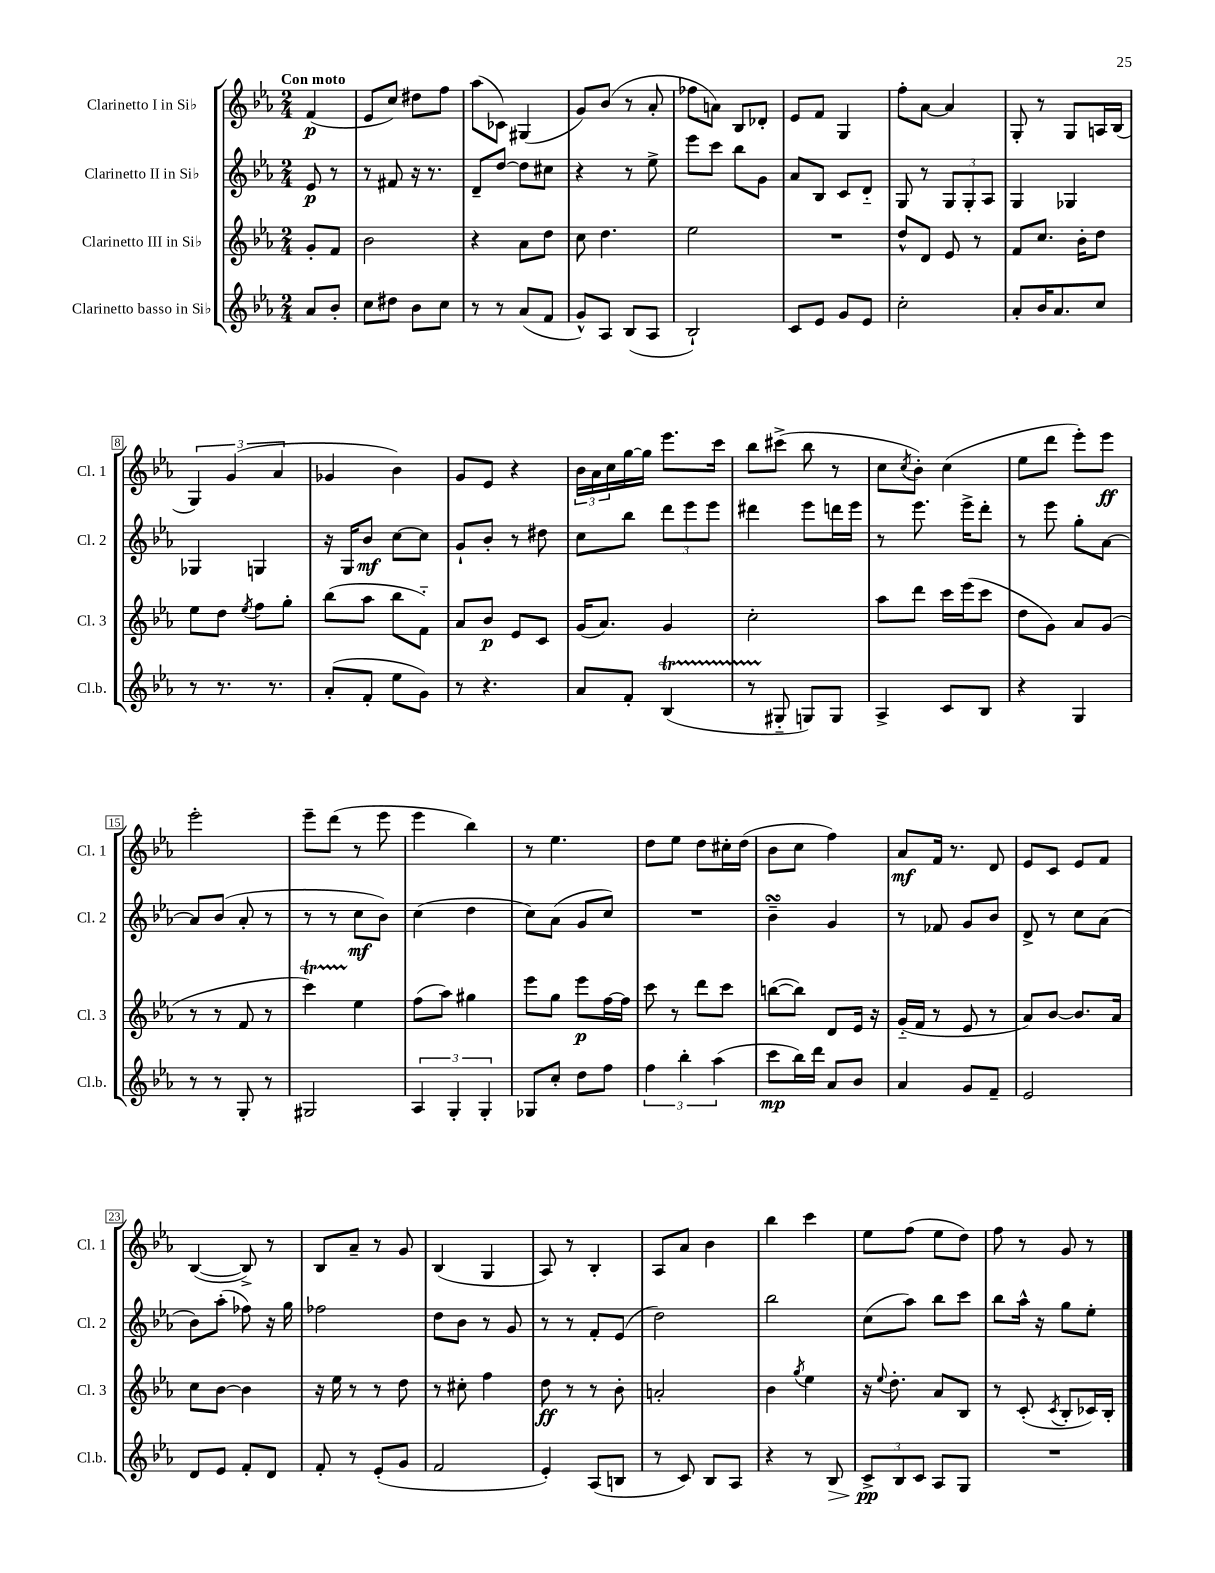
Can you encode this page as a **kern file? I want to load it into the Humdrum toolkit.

**kern	**dynam	**kern	**dynam	**kern	**dynam	**kern	**dynam
*part4	*part4	*part3	*part3	*part2	*part2	*part1	*part1
*staff4	*staff4	*staff3	*staff3	*staff2	*staff2	*staff1	*staff1
*I"Clarinetto basso in Si♭	*	*I"Clarinetto III in Si♭	*	*I"Clarinetto II in Si♭	*	*I"Clarinetto I in Si♭	*
*I'Cl.b.	*	*I'Cl. 3	*	*I'Cl. 2	*	*I'Cl. 1	*
*clefG2	*	*clefG2	*	*clefG2	*	*clefG2	*
*k[b-e-a-]	*	*k[b-e-a-]	*	*k[b-e-a-]	*	*k[b-e-a-]	*
*M2/4	*	*M2/4	*	*M2/4	*	*M2/4	*
=	=	=	=	=	=	=	=
!	!	!	!	!	!	!LO:TX:a:B:t=Con moto	!
8a-/L	.	8g'/L	.	8e-/	p	(4f/	p
8b-'/J	.	8f/J	.	8r	.	.	.
=1	=1	=1	=1	=1	=1	=1	=1
8cc\L	.	2b-\	.	8r	.	8e-/L	.
8dd#X\J	.	.	.	8f#X/	.	8cc/J)	.
8b-\L	.	.	.	16r	.	8dd#X\L	.
.	.	.	.	8.r	.	.	.
8cc\J	.	.	.	.	.	8ff\J	.
=2	=2	=2	=2	=2	=2	=2	=2
8r	.	4r	.	8d~/L	.	(8aa-\L	.
8r	.	.	.	[8dd/J	.	8c-X\J)	.
(8a-/L	.	8a-\L	.	8dd\L]	.	(4G#X/	.
8f/J	.	8dd\J	.	8cc#X\J	.	.	.
=3	=3	=3	=3	=3	=3	=3	=3
8g^^/L)	.	8cc\	.	4r	.	8g/L)	.
8A-/J	.	4.dd\	.	.	.	(8b-/J	.
(8B-/L	.	.	.	8r	.	8r	.
8A-/J	.	.	.	8ee-^\	.	8a-'/	.
=4	=4	=4	=4	=4	=4	=4	=4
2B-`/)	.	2ee-\	.	8eee-\L	.	8ff-X\L	.
.	.	.	.	8ccc\J	.	8an\J)	.
.	.	.	.	8bb-\L	.	8B-/L	.
.	.	.	.	8g\J	.	8d-X'/J	.
=5	=5	=5	=5	=5	=5	=5	=5
8c/L	.	2r	.	8a-/L	.	8e-/L	.
8e-/J	.	.	.	8B-/J	.	8f/J	.
8g/L	.	.	.	8c/L	.	4G/	.
8e-/J	.	.	.	8d/J	.	.	.
=6	=6	=6	=6	=6	=6	=6	=6
2cc'\	.	8dd^^/L	.	8G/	.	8ff'\L	.
.	.	8d/J	.	8r	.	[8a-\J	.
.	.	8e-/	.	12G/L	.	4a-/]	.
.	.	.	.	12G'/	.	.	.
.	.	8r	.	.	.	.	.
.	.	.	.	12A-/J	.	.	.
=7	=7	=7	=7	=7	=7	=7	=7
8a-'/L	.	8f/L	.	4G/	.	8G'/	.
16b-/K	.	8.cc/J	.	.	.	8r	.
8.a-/	.	.	.	.	.	.	.
.	.	.	.	4G-X/	.	8G/L	.
.	.	16b-'\KL	.	.	.	.	.
8cc/J	.	8dd\J	.	.	.	16An/L	.
.	.	.	.	.	.	(16B-/JJ	.
!!LO:LB:g=z
=8	=8	=8	=8	=8	=8	=8	=8
8r	.	8ee-\L	.	4G-X/	.	6G/)	.
8.r	.	8dd\J	.	.	.	.	.
.	.	.	.	.	.	(6g/	.
.	.	8qee-/	.	.	.	.	.
.	.	8ff\L	.	4Gn/	.	.	.
8.r	.	.	.	.	.	.	.
.	.	.	.	.	.	6a-/	.
.	.	8gg'\J	.	.	.	.	.
=9	=9	=9	=9	=9	=9	=9	=9
(8a-'/L	.	(8bb-\L	.	16r	.	4g-X/	.
.	.	.	.	16G/KL	.	.	.
8f'/J	.	8aa-\J	.	8b-/J	mf	.	.
8ee-\L	.	8bb-\L	.	[8cc\L	.	4b-\)	.
8g\J)	.	8f\J)	.	8cc\J]	.	.	.
=10	=10	=10	=10	=10	=10	=10	=10
8r	.	8a-/L	.	8g`/L	.	8g/L	.
4.r	.	8b-/J	p	8b-'/J	.	8e-/J	.
.	.	8e-/L	.	8r	.	4r	.
.	.	8c/J	.	8dd#X\	.	.	.
=11	=11	=11	=11	=11	=11	=11	=11
8a-/L	.	(16g/KL	.	8cc\L	.	24b-\LL	.
.	.	.	.	.	.	24a-\	.
.	.	8.a-/J)	.	.	.	.	.
.	.	.	.	.	.	24cc\	.
8f'/J	.	.	.	8bb-\J	.	[16gg\	.
.	.	.	.	.	.	16gg\JJ]	.
(4B-T/	.	4g/	.	12ddd\L	.	8.eee-\L	.
.	.	.	.	12eee-\	.	.	.
.	.	.	.	12eee-\J	.	.	.
.	.	.	.	.	.	16ccc\Jk	.
=12	=12	=12	=12	=12	=12	=12	=12
8r	.	2cc'\	.	4ddd#X\	.	8bb-\L	.
8G#X/	.	.	.	.	.	(8ccc#X^\J	.
8Gn/L)	.	.	.	8eee-\L	.	8bb-\	.
8G/J	.	.	.	16dddn\L	.	8r	.
.	.	.	.	16eee-\JJ	.	.	.
=13	=13	=13	=13	=13	=13	=13	=13
4A-^/	.	8aa-\L	.	8r	.	8cc\L	.
.	.	.	.	.	.	8qcc/	.
.	.	8ddd\J	.	8.eee-\	.	8b-'\J)	.
8c/L	.	16ccc\LL	.	.	.	(4cc\	.
.	.	(16eee-\J	.	16eee-^\KL	.	.	.
8B-/J	.	8ccc\J	.	8ddd'\J	.	.	.
=14	=14	=14	=14	=14	=14	=14	=14
4r	.	8dd\L	.	8r	.	8ee-\L	.
.	.	8g\J)	.	8eee-\	.	8ddd\J	.
4G/	.	8a-/L	.	8gg'\L	.	8eee-'\L)	.
.	.	(8g/J	.	[8a-\J	.	8eee-\J	ff
!!LO:LB:g=z
=15	=15	=15	=15	=15	=15	=15	=15
8r	.	8r	.	8a-/L]	.	2eee-'\	.
8r	.	8r	.	(8b-/J	.	.	.
8G'/	.	8f/	.	8a-'/	.	.	.
8r	.	8r	.	8r	.	.	.
=16	=16	=16	=16	=16	=16	=16	=16
2G#X/	.	4cccT\)	.	8r	.	8eee-~\L	.
.	.	.	.	8r	.	(8ddd\J	.
.	.	4ee-\	.	8cc\L	mf	8r	.
.	.	.	.	8b-\J)	.	8eee-\	.
=17	=17	=17	=17	=17	=17	=17	=17
6A-/	.	(8ff\L	.	(4cc\	.	4eee-\	.
.	.	8aa-\J)	.	.	.	.	.
6G'/	.	.	.	.	.	.	.
.	.	4gg#X\	.	4dd\	.	4bb-\)	.
6G'/	.	.	.	.	.	.	.
=18	=18	=18	=18	=18	=18	=18	=18
8G-X/L	.	8eee-\L	.	8cc\L)	.	8r	.
8cc'/J	.	8gg\J	.	(8a-\J	.	4.ee-\	.
8dd\L	.	8eee-\L	p	8g/L	.	.	.
8ff\J	.	[16ff\L	.	8cc/J)	.	.	.
.	.	16ff\JJ]	.	.	.	.	.
=19	=19	=19	=19	=19	=19	=19	=19
6ff\	.	8ccc\	.	2r	.	8dd\L	.
.	.	8r	.	.	.	8ee-\J	.
6bb-'\	.	.	.	.	.	.	.
.	.	8ddd\L	.	.	.	8dd\L	.
(6aa-\	.	.	.	.	.	.	.
.	.	8ccc\J	.	.	.	16cc#X'\L	.
.	.	.	.	.	.	(16dd\JJ	.
=20	=20	=20	=20	=20	=20	=20	=20
8ccc\L	mp	([8bbn\L	.	4b-sSSS~\	.	8b-\L	.
16bb-\L)	.	8bb\J])	.	.	.	8cc\J	.
16ddd\JJ	.	.	.	.	.	.	.
8a-/L	.	8d/L	.	4g/	.	4ff\)	.
8b-/J	.	16e-/Jk	.	.	.	.	.
.	.	16r	.	.	.	.	.
=21	=21	=21	=21	=21	=21	=21	=21
4a-/	.	(16g/LL	.	8r	.	8a-/L	mf
.	.	16f/JJ	.	.	.	.	.
.	.	8r	.	8f-X/	.	16f/Jk	.
.	.	.	.	.	.	8.r	.
8g/L	.	8e-/	.	8g/L	.	.	.
8f~/J	.	8r	.	8b-/J	.	8d/	.
=22	=22	=22	=22	=22	=22	=22	=22
2e-/	.	8a-/L)	.	8d^/	.	8e-/L	.
.	.	[8b-/J	.	8r	.	8c/J	.
.	.	8.b-/L]	.	8cc\L	.	8e-/L	.
.	.	.	.	(8a-\J	.	8f/J	.
.	.	16a-/Jk	.	.	.	.	.
!!LO:LB:g=z
=23	=23	=23	=23	=23	=23	=23	=23
8d/L	.	8cc\L	.	8b-\L)	.	([4B-/	.
8e-/J	.	[8b-\J	.	(8aa-'\J	.	.	.
8f'/L	.	4b-\]	.	8ff-X\)	.	8B-^/])	.
8d/J	.	.	.	16r	.	8r	.
.	.	.	.	16gg\	.	.	.
=24	=24	=24	=24	=24	=24	=24	=24
8f'/	.	16r	.	2ff-X\	.	8B-/L	.
.	.	16ee-\	.	.	.	.	.
8r	.	8r	.	.	.	8a-~/J	.
(8e-'/L	.	8r	.	.	.	8r	.
8g/J	.	8dd\	.	.	.	8g/	.
=25	=25	=25	=25	=25	=25	=25	=25
2f/	.	8r	.	8dd\L	.	(4B-/	.
.	.	8cc#X'\	.	8b-\J	.	.	.
.	.	4ff\	.	8r	.	4G/	.
.	.	.	.	8g/	.	.	.
=26	=26	=26	=26	=26	=26	=26	=26
4e-'/)	.	8dd\	ff	8r	.	8A-/)	.
.	.	8r	.	8r	.	8r	.
(8A-/L	.	8r	.	8f'/L	.	4B-'/	.
8Bn/J	.	8b-'\	.	(8e-/J	.	.	.
=27	=27	=27	=27	=27	=27	=27	=27
8r	.	2an'/	.	2dd\)	.	8A-/L	.
8c/)	.	.	.	.	.	8a-/J	.
8B-/L	.	.	.	.	.	4b-\	.
8A-/J	.	.	.	.	.	.	.
=28	=28	=28	=28	=28	=28	=28	=28
4r	.	4b-\	.	2bb-\	.	4bb-\	.
.	.	8qgg/	.	.	.	.	.
8r	.	4ee-\	.	.	.	4ccc\	.
!	!LO:HP:b	!	!	!	!	!	!
8B-/	>	.	.	.	.	.	.
=29	=29	=29	=29	=29	=29	=29	=29
12c^/L	pp	16r	.	(8cc\L	.	8ee-\L	.
.	.	8qqee-/	.	.	.	.	.
.	.	8.dd'\	.	.	.	.	.
12B-/	]	.	.	.	.	.	.
.	.	.	.	8aa-\J)	.	(8ff\J	.
12c/J	.	.	.	.	.	.	.
8A-/L	.	8a-/L	.	8bb-\L	.	8ee-\L	.
8G/J	.	8B-/J	.	8ccc\J	.	8dd\J)	.
=30	=30	=30	=30	=30	=30	=30	=30
2r	.	8r	.	8bb-\L	.	8ff\	.
.	.	(8c'/	.	16aa-^^\Jk	.	8r	.
.	.	.	.	16r	.	.	.
.	.	8qc/	.	.	.	.	.
.	.	8B-'/L	.	8gg\L	.	8g/	.
.	.	16c-X/L)	.	8ee-'\J	.	8r	.
.	.	16B-'/JJ	.	.	.	.	.
==	==	==	==	==	==	==	==
*-	*-	*-	*-	*-	*-	*-	*-
